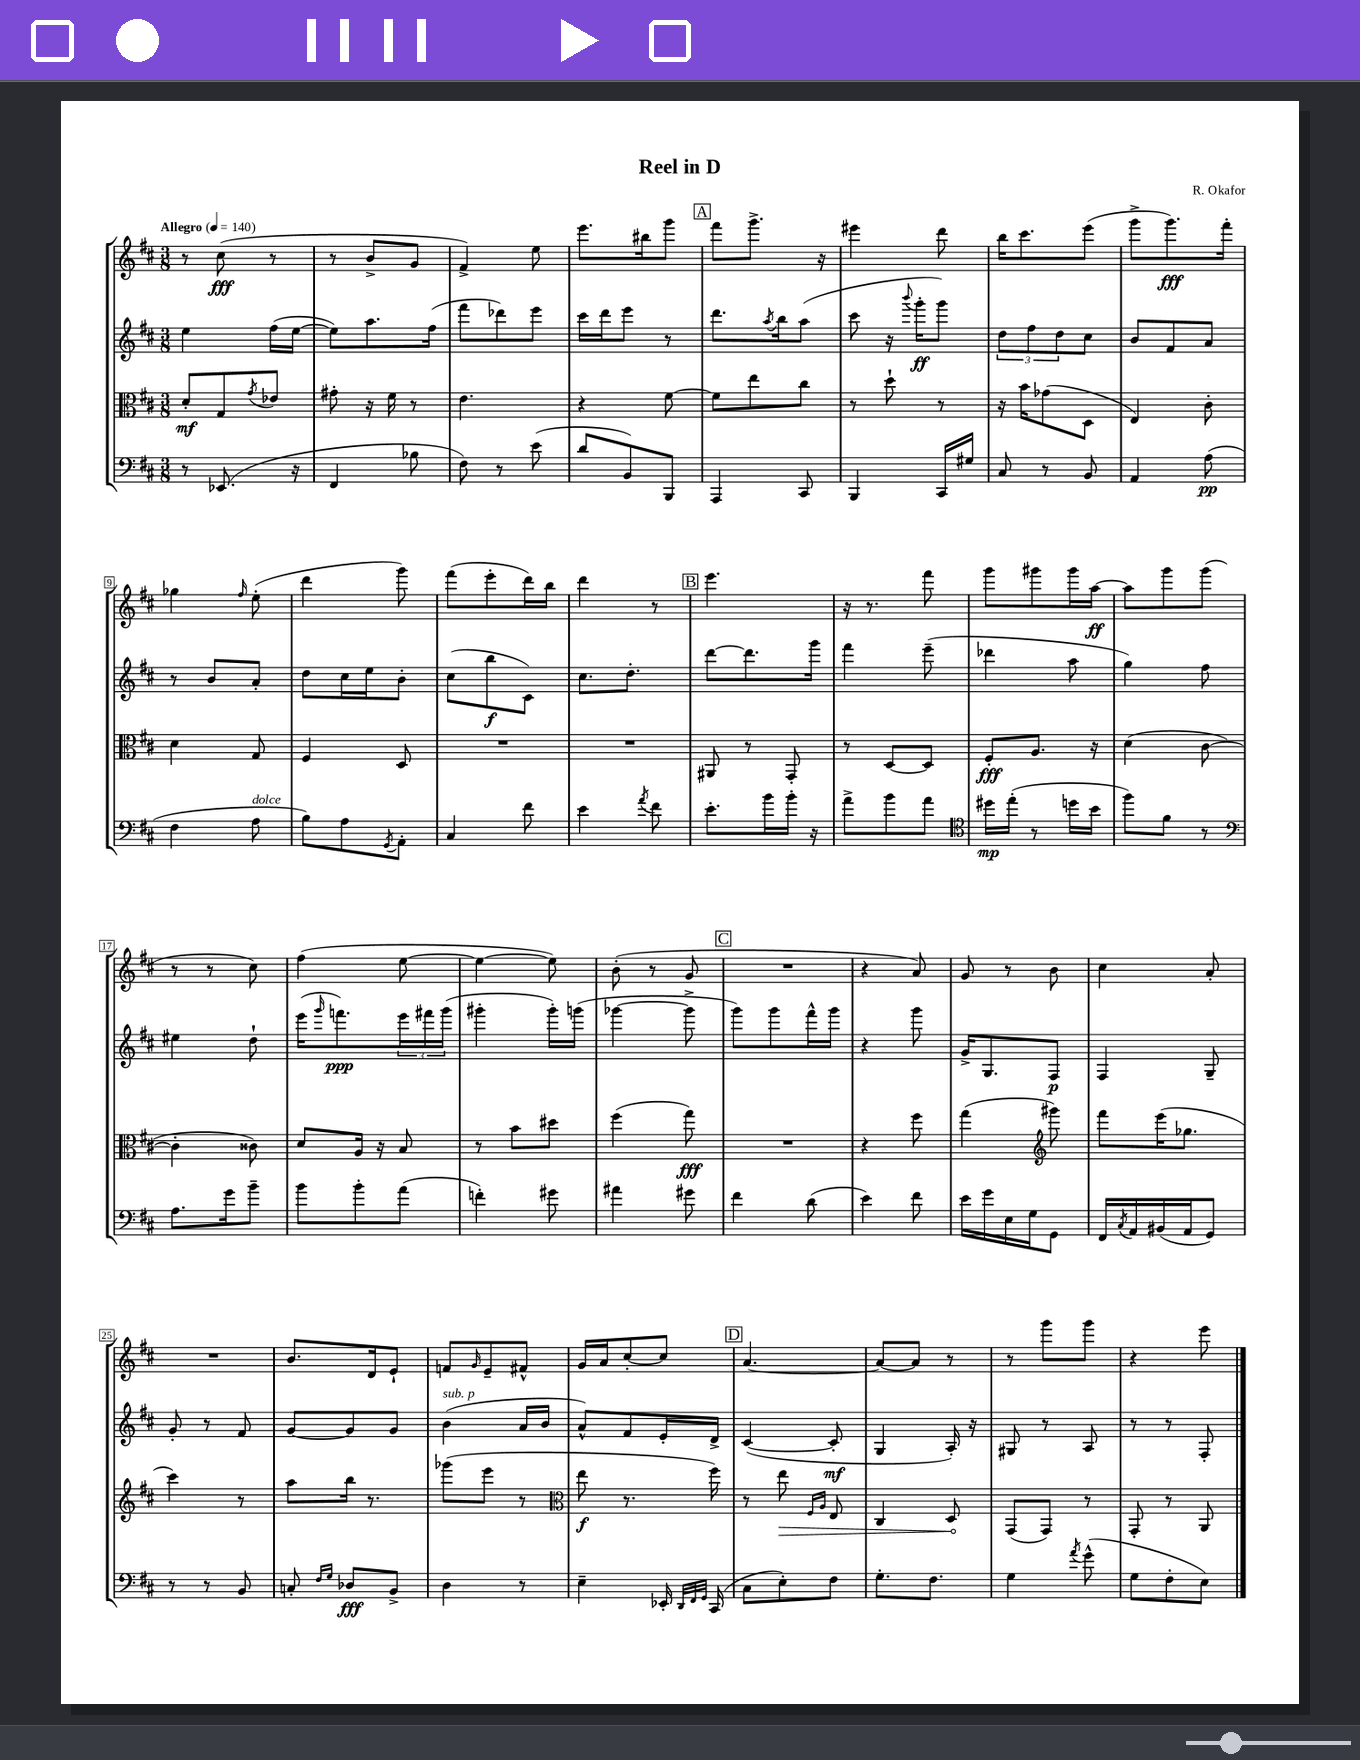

**kern	**kern	**kern	**kern
*staff4	*staff3	*staff2	*staff1
*clefF4	*clefC3	*clefG2	*clefG2
*k[f#c#]	*k[f#c#]	*k[f#c#]	*k[f#c#]
*M3/8	*M3/8	*M3/8	*M3/8
*MM140	*MM140	*MM140	*MM140
8r	8d'	4ee	8r
(8.EE-	8G	.	(8cc#
.	8qg	.	.
.	8e-	(16ff#	8r
16r	.	[16ee	.
=	=	=	=
4FF#	8g#'	8ee])	8r
.	16r	8.aa	8b^
.	16f#	.	.
8B-	8r	.	8g
.	.	(16ff#	.
=	=	=	=
8F#)	4.e	8fff#	4f#^)
8r	.	8ddd-)	.
(8e	.	8eee	8ee
=	=	=	=
8d	4r	16ccc#	8.eee
.	.	16ddd	.
8BB)	.	8eee	.
.	.	.	16bb#
8BBB	[8f#	8r	8ggg
=	=	=	=
4AAA	8f#]	8.ddd	8fff#
.	8ee	.	8.ggg^
.	.	8qaa	.
.	.	16bb	.
8CC#	8cc#	(8aa	.
.	.	.	16r
=	=	=	=
4BBB	8r	8ccc#	4eee#
.	8dd`	16r	.
.	.	8qqbbb	.
.	.	16ggg'	.
16CC#	8r	8ggg)	8ddd
16G#	.	.	.
=	=	=	=
8C#	16r	12dd	16bb
.	16b	.	8.ccc#
.	.	12ff#	.
8r	(8g-	.	.
.	.	12dd	.
8BB	8D	8cc#	(8eee
=	=	=	=
4AA	4E)	8b	8ggg^
.	.	8f#	8.ggg)
(8A	8c#'	8a	.
.	.	.	16fff#'
=	=	=	=
4F#	4d	8r	4gg-
.	.	8b	.
.	.	.	16qqff#
8A	8G	8a'	(8ee'
=	=	=	=
8B)	4F#	8dd	4ddd
8A	.	16cc#	.
.	.	16ee	.
8qGG	.	.	.
8AA'	8D	8b'	8ggg)
=	=	=	=
4C#	4.r	(8cc#	(8fff#
.	.	8bb	8eee'
8f#	.	8c#)	16ddd)
.	.	.	16bb
=	=	=	=
4e	4.r	8.cc#	4ddd
.	.	8.dd'	.
8qa	.	.	.
8f#	.	.	8r
=	=	=	=
8.e'	8AA#	[8ddd	4.eee
.	8r	8.ddd]	.
16b	.	.	.
16b'	8GG'	.	.
16r	.	16ggg	.
=	=	=	=
8a^	8r	4fff#	16r
.	.	.	8.r
8b	[8D	.	.
8a	8D]	(8eee~	8fff#
=	=	=	=
*clefC4	*	*	*
16dd#	8F#'	4ddd-	8ggg
(16ee'	.	.	.
8r	8.A	.	8ggg#
16dd	.	8aa	16ggg#
16b	16r	.	[16aa
=	=	=	=
8ff#)	(4d	4gg)	8aa]
8f#	.	.	8ggg
8r	[8c#	8ff#	(8ggg
=	=	=	=
*clefF4	*	*	*
8.A	4c#']	4ee#	8r
.	.	.	8r
16g	.	.	.
8b~	8c##)	8dd`	8cc#)
=	=	=	=
8b	8d	(16eee	(4ff#
.	.	16qqggg	.
.	.	8.fff)	.
8b'	16A	.	.
.	16r	.	.
(8a	8B	24eee	[8ee
.	.	24fff#	.
.	.	(24ggg	.
=	=	=	=
4f')	8r	4ggg#'	4ee_
.	8b	.	.
8g#	8dd#	16ggg#')	8ee])
.	.	(16ggg	.
=	=	=	=
4a#	(4ff#	[4ggg-	(8b'
.	.	.	8r
8g#	8gg)	8ggg-^]	8g
=	=	=	=
4f#	4.r	8ggg)	4.r
.	.	8ggg	.
(8d	.	16fff#^^	.
.	.	16ggg	.
=	=	=	=
4e)	4r	4r	4r
8f#	8ff#	8ggg	8a)
=	=	=	=
16e	(4gg	16g^	8g
16g	.	8.G	.
16E	.	.	8r
16G	.	.	.
*	*clefG2	*	*
8GG	8ggg#)	8F#	8b
=	=	=	=
16FF#	8fff#	4F#	4cc#
8qC#	.	.	.
16AA	.	.	.
(16BB#	(16eee	.	.
16AA	8.gg-	.	.
8GG)	.	8G~	8a'
=	=	=	=
8r	4ccc#)	8g'	4.r
8r	.	8r	.
8BB	8r	8f#	.
=	=	=	=
8C'	8aa	[8g	8.b
16qqF#	.	.	.
16qqG	.	.	.
8D-	16bb	8g]	.
.	8.r	.	16d
8BB^	.	8g	8e`
=	=	=	=
4D	(8ggg-	(4b	8f
.	.	.	16qqg
.	8eee	.	8e~
8r	8r	16a	8f#^^
.	.	16b	.
=	=	=	=
*	*clefC3	*	*
4E~	8ee	8a^^)	16g
.	.	.	16a
.	8.r	8f#	[8cc#'
16EE-'	.	16e'	8cc#]
32qqDD	.	.	.
32qqFF#	.	.	.
32qqGG	.	.	.
(16CC#	16ff#)	16d^	.
=	=	=	=
8C#	8r	([4c#	[4.a
8E')	8ee	.	.
.	16qqF#	.	.
.	16qqA	.	.
8F#	8E	8c#']	.
=	=	=	=
8.G'	4C#	4G	8a_
.	.	.	8a]
8.F#	.	.	.
.	8D	16A')	8r
.	.	16r	.
=	=	=	=
4G	(8GG	8G#	8r
.	8GG)	8r	8ggg
8qa	.	.	.
(8g^^	8r	8A	8ggg
=	=	=	=
8G	8GG'	8r	4r
8F#'	8r	8r	.
8E)	8AA	8F#'	8eee
==	==	==	==
*-	*-	*-	*-
